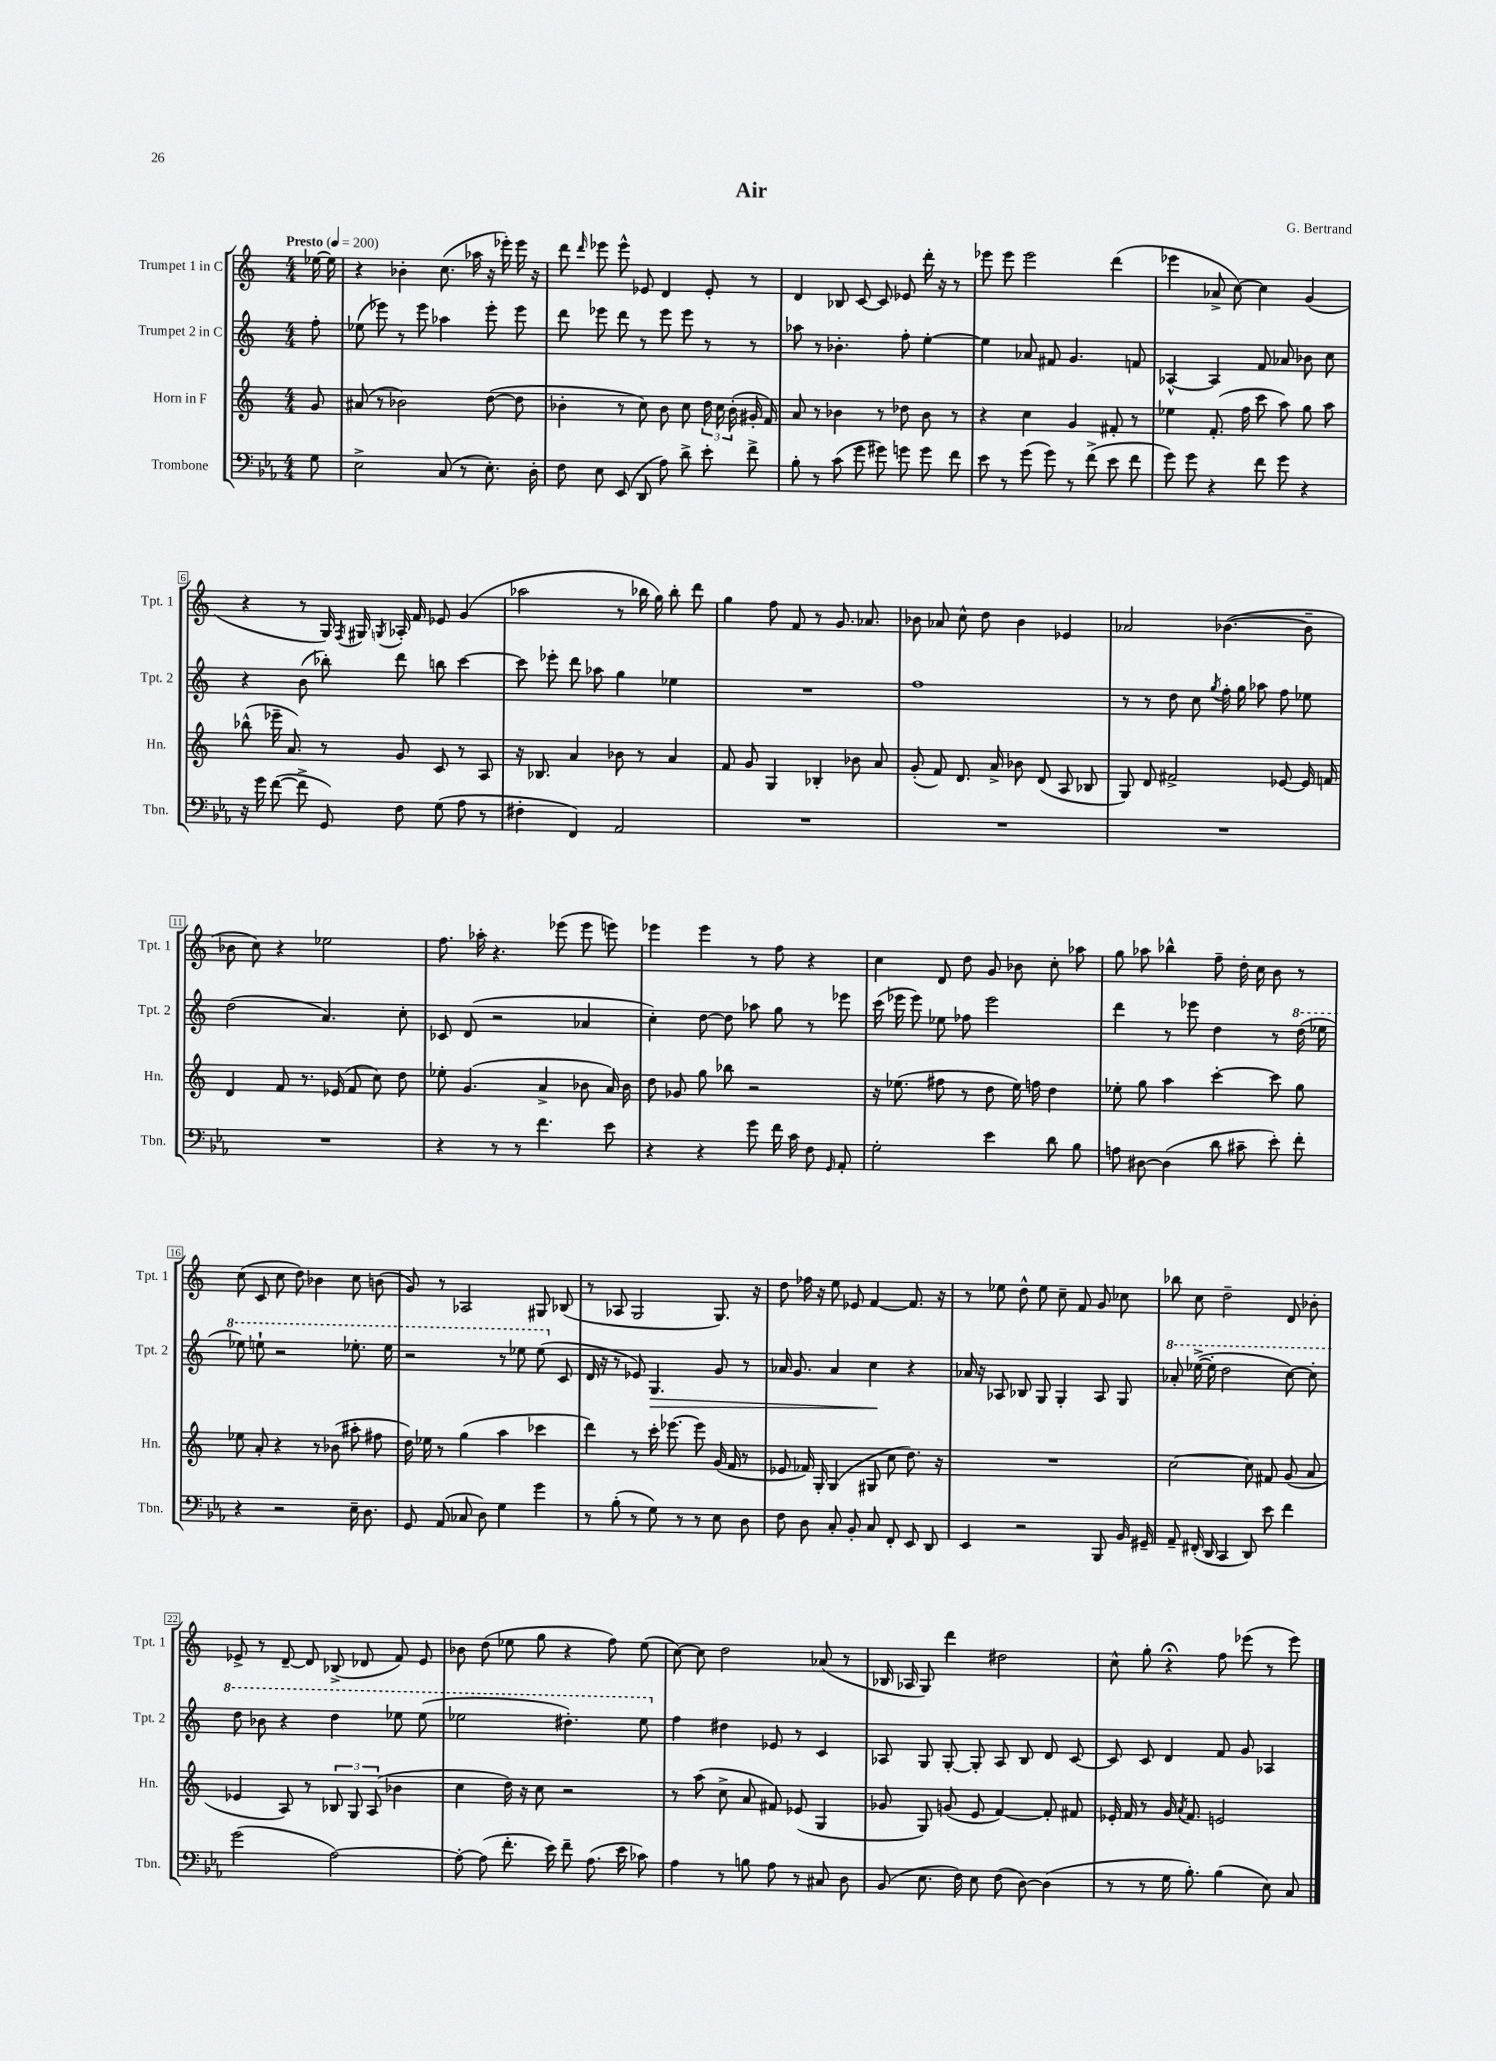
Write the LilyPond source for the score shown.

\header { title = "Air" composer = "G. Bertrand" }
<<
\new StaffGroup <<
\new Staff = "s0" \with { instrumentName = "Trumpet 1 in C" shortInstrumentName = "Tpt. 1" } {
    \clef treble \key c \major \numericTimeSignature \time 4/4 \partial 8 \tempo "Presto" 4 = 200
    \autoBeamOff ees''16~ ees''16 |
    r4 bes'4-. c''8.( aes''16 r16 ees'''16-.) ees'''16 r16 |
    d'''8 \grace { d'''16 } ees'''8 ees'''8-^ ees'8 d'4 ees'8-. r8 |
    d'4 bes8 c'8~ c'8 ees'8 d'''16-. r16 r8 |
    ees'''8 ees'''8 ees'''2 d'''4( |
    ees'''4 aes'8-> c''8~) c''4 g'4( |
    r4 r8 g16) \acciaccatura { f8 } gis16 \acciaccatura { g8 } aes16-. f'16 ees'8 g'4( |
    aes''2 r8 bes''16 g''16) bes''8-. d'''8 |
    g''4 f''8 f'8 r8 g'8. aes'8. |
    bes'8 aes'8 c''8-^ d''8 bes'4 ees'4 |
    aes'2 bes'4.~( bes'8-- |
    bes'8 c''8) r4 ees''2 |
    f''8. aes''16-. r4. ees'''8( ees'''8 e'''8) |
    ees'''4 ees'''4 r8 f''8 r4 |
    c''4 d'8 d''8 g'8 bes'8 c''8-. aes''8 |
    g''8 aes''8 bes''4-^ f''8-- d''16-. c''16 b'8 r8 |
    c''8( c'8 c''8 d''8) bes'4 c''8 b'8( |
    g'8) r8 aes2 gis8 bes8( |
    r8 aes8 g2 g8.) r16 |
    d''8 fes''16 r16 e''8 ees'8 f'4~ f'8. r16 |
    r8 ees''8 d''8-^ ees''8 c''8-- f'8 g'8 ces''8 |
    bes''8 c''8 d''2-- d'8 bes'8-. |
    ees'8-> r8 d'8~-- d'8 bes8->( des'8 f'8) ees'8 |
    bes'8 d''8( ees''8 g''8 r4 f''8) ees''8( |
    c''8~) c''8 d''2 aes'8( r8 |
    bes16 aes16 g8) d'''4 dis''2 |
    c''8-^ g''8-. r4\fermata f''8 ees'''8( r8 ees'''8) \bar "|." |
}
\new Staff = "s1" \with { instrumentName = "Trumpet 2 in C" shortInstrumentName = "Tpt. 2" } {
    \clef treble \key c \major \numericTimeSignature \time 4/4 \partial 8
    \autoBeamOff f''8-. |
    ees''8( ees'''8) r8 ees'''8 aes''4 ees'''8-. ees'''8 |
    d'''8 ees'''8 d'''8 r8 ees'''8 ees'''8 r8 r8 |
    aes''8 r8 bes'4.-. f''8-. e''4~-. |
    e''4 aes'8 fis'8 g'4. f'8 |
    aes4~-^ aes4 f'8 aes'8 bes'8 c''8 |
    r4 b'8( bes''8-.) d'''8 b''8 c'''4~ |
    c'''8 ees'''8-. d'''8 aes''8 g''4 ees''4 |
    R1 |
    f''1 |
    r8 r8 d''8 c''8 \acciaccatura { g''8 } f''16-. g''16 aes''8 f''8 ees''8 |
    d''2( a'4.) c''8-. |
    ces'8 d'8( r2 aes'4 |
    c''4-.) d''8~ d''8 aes''8 g''8 r8 ees'''8 |
    c'''16( ees'''16 ees'''8) ees''8 fes''8 ees'''2 |
    d'''4 r8 ees'''8 d''4 r8 \ottava #1 d'''16( ees'''!16 |
    ees'''8) e'''8-! r2 ees'''8.-. ees'''16 |
    r2 r8 ees'''8 ees'''8( \ottava #0 c'8 |
    d'16 r16 r8 ees'8) g4.\> g'8 r8 |
    aes'16 g'8. aes'4 c''4\! r4 |
    aes'16 r16 aes8 bes8 g8 g4-. aes8 g8 |
    \ottava #1 aes''8-. ees'''16~->( ees'''16-. d'''2 c'''8~) c'''8-. |
    d'''8 bes''8 r4 d'''4 ees'''8 ees'''8( |
    ees'''2 dis'''4.-.) ees'''8 \ottava #0 |
    f''4 dis''4 ees'8 r8 c'4 |
    aes8 g8 g8~-. g8-. aes8 b8 d'8 c'8~ |
    c'8 c'8 d'4 f'8 g'8 aes4 \bar "|." |
}
\new Staff = "s2" \with { instrumentName = "Horn in F" shortInstrumentName = "Hn." } {
    \clef treble \key c \major \numericTimeSignature \time 4/4 \partial 8
    \autoBeamOff g'8 |
    ais'8( r8 bes'2) d''8~( d''8 |
    bes'4-. r8 c''8) bes'8 c''8 \tuplet 3/2 { d''16 c''16 bes'16-.( } gis'16-. f'16) |
    a'8 r8 bes'4 r8 des''8 bes'8 r8 |
    r4 c''4 g'4 fis'8-. r8 |
    ees''4 f'8.-.( f''16 c'''8 a''8) g''8 a''8 |
    bes''8-^( ees'''16-- a'8.) r8 g'8 c'8 r8 a8 |
    r16 bes8. a'4 bes'8 r8 a'4 |
    f'8 g'8 g4 bes4-. bes'8 a'8 |
    g'8-.( f'8) d'8. a'16-> bes'8 d'8( a8 bes8 |
    g8) d'8 fis'2-> ees'8~ ees'16 f'16 |
    d'4 f'8 r8. ees'16( f'8 c''8) d''8 |
    ees''8-. g'4.( a'4-> bes'8 a'16) bes'16 |
    d''8 ges'8 g''8 bes''8 r2 |
    r16 ees''8.( fis''8 r8 d''8 ees''16) f''16 d''4 |
    ees''8-. g''8 a''4 c'''4~-. c'''8 g''8 |
    ees''8 a'8-. r4 r8 bes'8( ais''8-. fis''8 |
    d''16) ees''16 r8 g''4( a''4 ces'''4 |
    d'''4) r8 c'''16-. ees'''8.~ ees'''8 g'16( f'16 r8 |
    ees'8 fes'16) g16-. g4( gis8 c''8 d''8.) r16 |
    R1 |
    c''2~ c''8 fis'8 g'8( a'8 |
    ees'4 a8) r8 \tuplet 3/2 { bes8 g8 a8( } bes'4 |
    c''4 d''16) r16 c''8 r2 |
    r8 a''8( c''8-> a'8 fis'8) ees'8( g4 |
    ges'8 g8) g'8( e'8 f'4~) f'8-. fis'8 |
    ees'16-. f'16 r8 g'16 \acciaccatura { a'8 } f'8. e'2 \bar "|." |
}
\new Staff = "s3" \with { instrumentName = "Trombone" shortInstrumentName = "Tbn." } {
    \clef bass \key ees \major \numericTimeSignature \time 4/4 \partial 8
    \autoBeamOff g8 |
    ees2-> c8( r8 ees8.-.) d16-. |
    f8 ees8 ees,8( d,8 aes8) d'8-> ees'8-. f'8-> |
    bes8-. r8 c'8( g'8 gis'8) g'8 g'8 f'8 |
    ees'8 r8 g'8( g'8) r8 f'8->( ees'8 f'8 |
    g'8) g'8 r4 f'8 g'8 r4 |
    r16 g'16 f'8~( f'8-> g,8) f8 g8( aes8 r8 |
    fis4-. f,4) aes,2 |
    R1 |
    R1 |
    R1 |
    R1 |
    r4 r8 r8 f'4. ees'8 |
    r4 r4 g'8 f'16 c'16 f8 \grace { g,16 } aes,8-. |
    g2-. ees'4 d'8 bes8 |
    a8 dis8~ dis4( d'8 cis'8-- ees'8-.) f'8-. |
    r4 r2 ees16-- d8. |
    g,8 aes,8( ces8 d8) g4 g'4 |
    r8 bes8-.( r8 g8) r8 r8 ees8 d8 |
    f8 d8 c8-. bes,8-. c8 f,8-. ees,8 d,8 |
    ees,4 r2 bes,,8 bes,16 gis,16-- |
    aes,8-- fis,16-.( d,16 c,4 d,8) ees'8 f'4 |
    g'2( aes2~) |
    aes8~-. aes8( f'8.-. ees'16) f'8-- aes8.( ees'16 ces'8) |
    aes4 r8 b8 aes8 r8 cis8 d8 |
    bes,8( ees8. f16) ees8 f8( d8~) d4( |
    r8 r8 g16 bes8.-.) bes4( ees8) c8 \bar "|." |
}
>>
>>
\layout { \context { \Score \override BarNumber.stencil = #(make-stencil-boxer 0.1 0.3 ly:text-interface::print) } }
